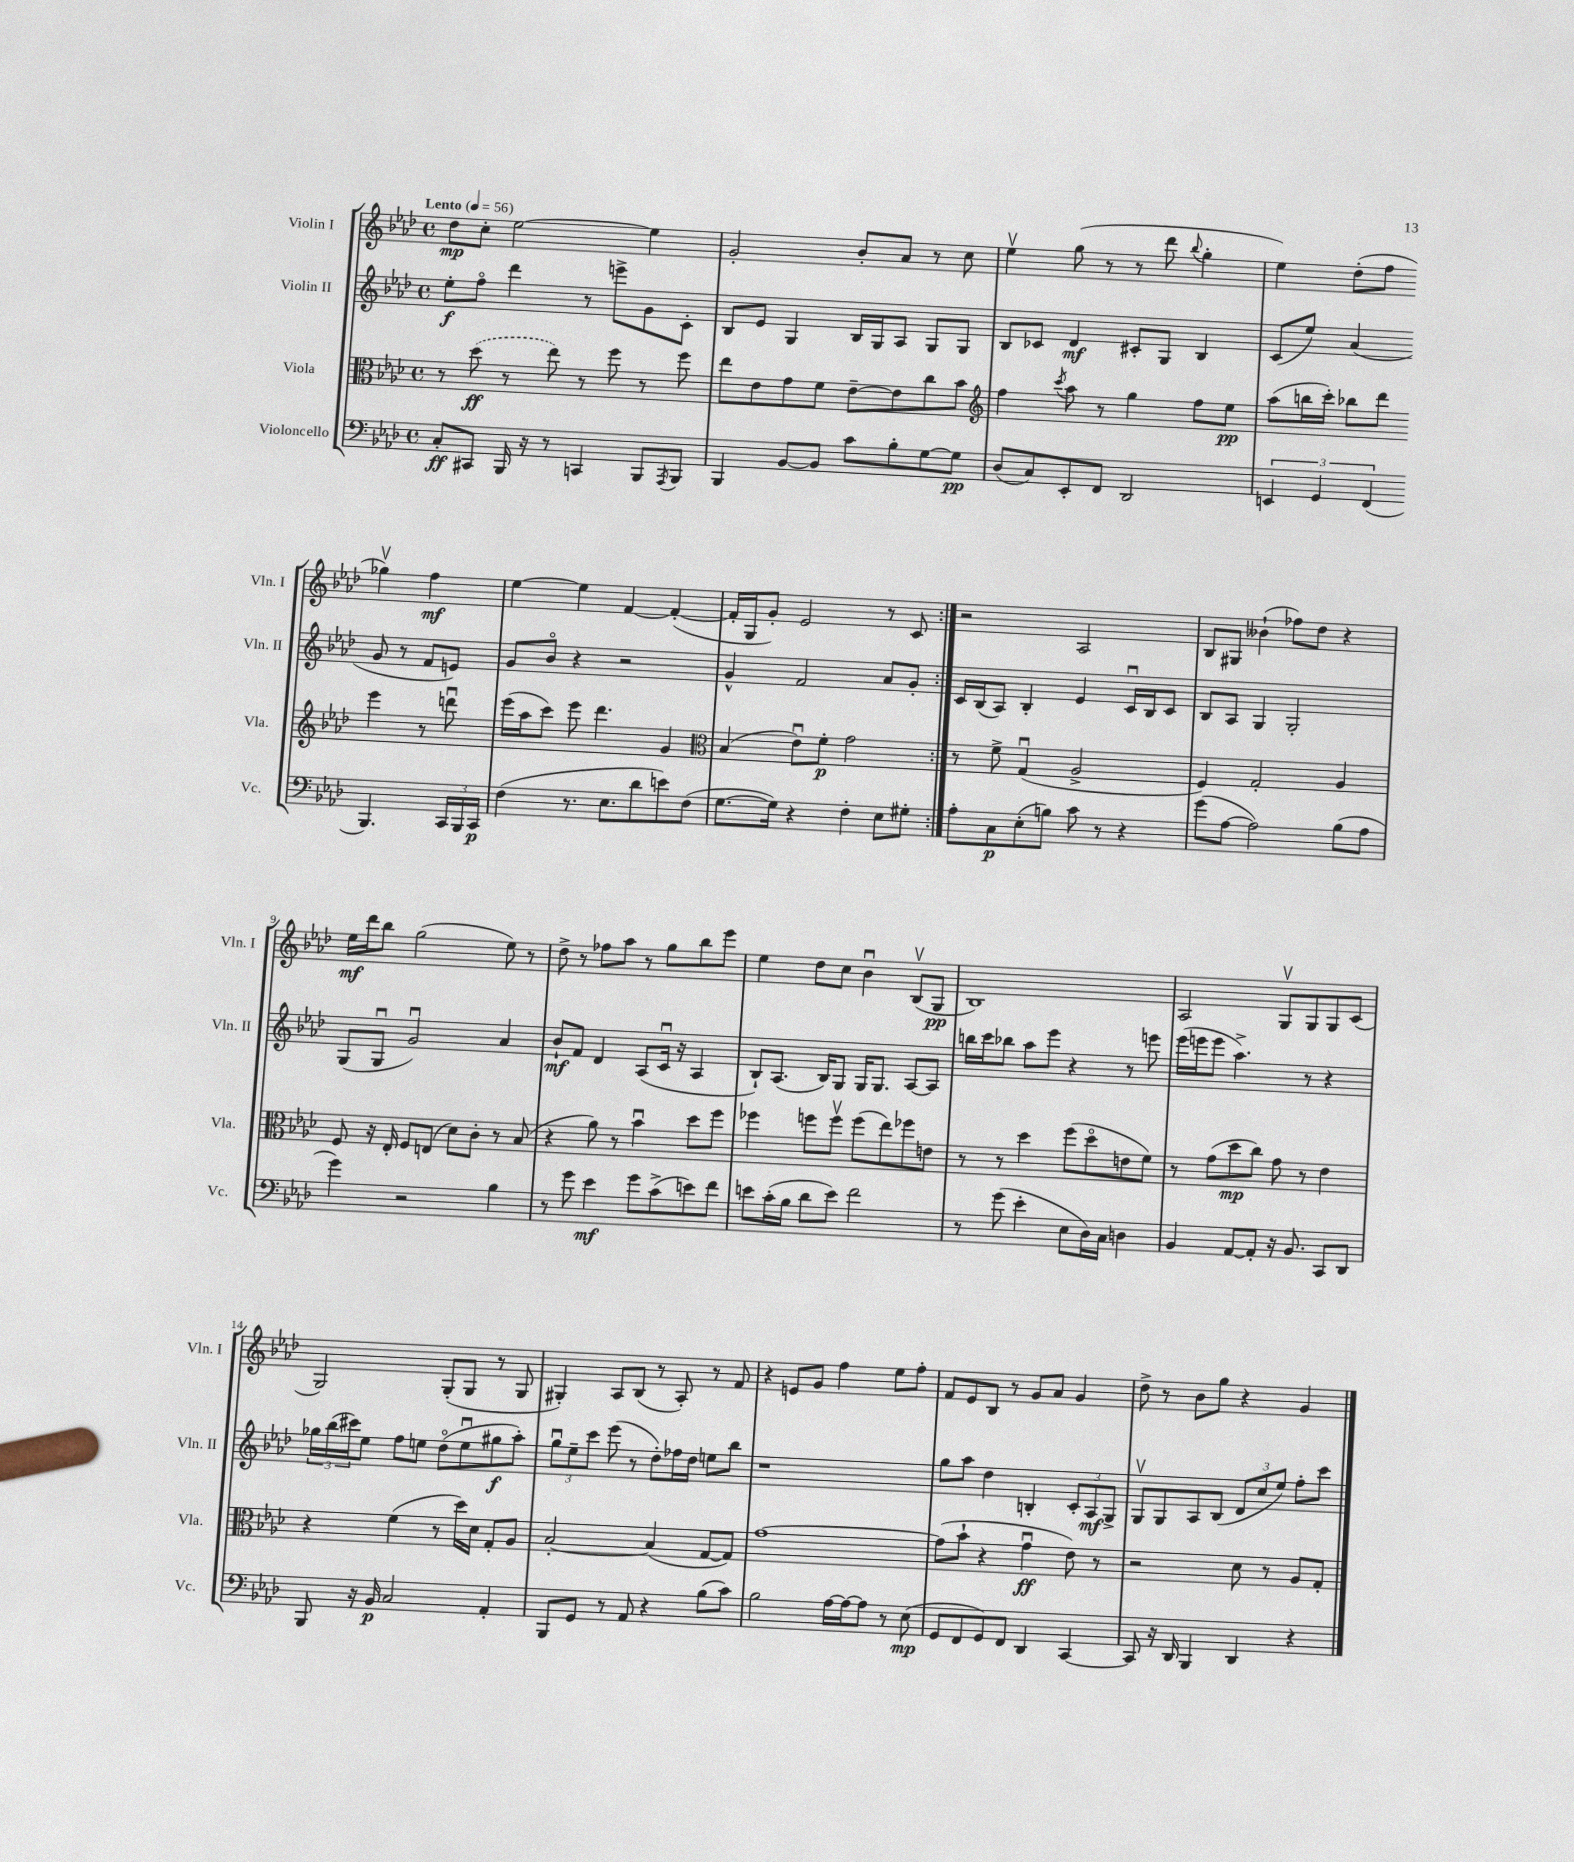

**kern	**dynam	**kern	**dynam	**kern	**dynam	**kern	**dynam
*part4	*part4	*part3	*part3	*part2	*part2	*part1	*part1
*staff4	*staff4	*staff3	*staff3	*staff2	*staff2	*staff1	*staff1
*I"Violoncello	*	*I"Viola	*	*I"Violin II	*	*I"Violin I	*
*I'Vc.	*	*I'Vla.	*	*I'Vln. II	*	*I'Vln. I	*
*clefF4	*	*clefC3	*	*clefG2	*	*clefG2	*
*k[b-e-a-d-]	*	*k[b-e-a-d-]	*	*k[b-e-a-d-]	*	*k[b-e-a-d-]	*
*M4/4	*	*M4/4	*	*M4/4	*	*M4/4	*
*met(c)	*	*met(c)	*	*met(c)	*	*met(c)	*
*MM56	*	*MM56	*	*MM56	*	*MM56	*
=1	=1	=1	=1	=1	=1	=1	=1
!	!	!	!	!	!	!LO:TX:a:B:t=Lento	!
8C'/L	ff	8r	.	8ee-'\L	f	8dd-\L	mp
8CC#X/J	.	(8dd-\	ff	8ff\J	.	8cc'\J	.
16BBB-/	.	8r	.	4ddd-\	.	[2ee-\	.
16r	.	.	.	.	.	.	.
8r	.	8ee-\)	.	.	.	.	.
4CCn/	.	8r	.	8r	.	.	.
.	.	8ff\	.	8eeen^\L	.	.	.
8BBB-/L	.	8r	.	8g\	.	4ee-\]	.
8qAAA-/	.	.	.	.	.	.	.
8BBB-/J	.	8ff\	.	8c'\J	.	.	.
=2	=2	=2	=2	=2	=2	=2	=2
4BBB-/	.	8ee-\L	.	8B-/L	.	2g'/	.
.	.	8e-\	.	8e-/J	.	.	.
[8BB-/L	.	8g\	.	4G/	.	.	.
8BB-/J]	.	8f\J	.	.	.	.	.
8c\L	.	[8e-~\L	.	16B-/LL	.	8b-'/L	.
.	.	.	.	16G/J	.	.	.
8B-'\	.	8e-\]	.	8A-/J	.	8a-/J	.
[8G\	.	8cc\	.	8G/L	.	8r	.
8G\J]	pp	8b-\J	.	8G/J	.	8cc\	.
=3	=3	=3	=3	=3	=3	=3	=3
*	*	*clefG2	*	*	*	*	*
(8D-/L	.	4ff\	.	8B-/L	.	4ee-v\	.
8C/)	.	.	.	8c-X/J	.	.	.
.	.	8qccc/	.	.	.	.	.
8EE-'/	.	8aa-\	.	4d-/	mf	(8gg\	.
8FF/J	.	8r	.	.	.	8r	.
2DD-/	.	4gg\	.	8c#X'/L	.	8r	.
.	.	.	.	8G/J	.	8ddd-\	.
.	.	.	.	.	.	8qqbb-/	.
.	.	8ff\L	.	4B-/	.	4gg'\	.
.	.	8ee-\J	pp	.	.	.	.
=4	=4	=4	=4	=4	=4	=4	=4
6EEn/	.	(8aa-\L	.	(8c/L	.	4ee-\)	.
.	.	16bbn\L	.	8ee-/J)	.	.	.
6GG/	.	.	.	.	.	.	.
.	.	16ccc'\JJ)	.	.	.	.	.
.	.	8bb-X\L	.	(4a-/	.	(8dd-'\L	.
(6FF/	.	.	.	.	.	.	.
.	.	8ddd-\J	.	.	.	8ff\J	.
4.BBB-/)	.	4eee-\	.	8g/	.	4gg-Xv\)	.
.	.	.	.	8r	.	.	.
.	.	8r	.	8f/L	.	4ff\	mf
24CC/LL	.	8dddnu\	.	8en/J)	.	.	.
24BBB-/	.	.	.	.	.	.	.
24CC/JJ	p	.	.	.	.	.	.
!!LO:LB:g=z
=5	=5	=5	=5	=5	=5	=5	=5
(4F\	.	(16eee-\LL	.	8g/L	.	[4ee-\	.
.	.	16aa-\J	.	.	.	.	.
.	.	8ccc\J)	.	8b-/J	.	.	.
8.r	.	8eee-\	.	4r	.	4ee-\]	.
.	.	4.ddd-\	.	.	.	.	.
8.E-\L	.	.	.	.	.	.	.
.	.	.	.	2r	.	[4f/	.
8d-\	.	.	.	.	.	.	.
8en\)	.	4g/	.	.	.	(4f'/_	.
(8F\J	.	.	.	.	.	.	.
=6	=6	=6	=6	=6	=6	=6	=6
*	*	*clefC3	*	*	*	*	*
[8.G\L	.	(4B-/	.	4g^^/	.	16f'/LL]	.
.	.	.	.	.	.	16G/J	.
.	.	.	.	.	.	8g'/J)	.
16G\Jk])	.	.	.	.	.	.	.
4r	.	8e-u\L)	.	2f/	.	2e-/	.
.	.	8f'\J	p	.	.	.	.
4F'\	.	2g\	.	.	.	.	.
8E-\L	.	.	.	8a-/L	.	8r	.
8G#X'\J	.	.	.	8g'/J	.	8c/	.
=7:|!	=7:|!	=7:|!	=7:|!	=7:|!	=7:|!	=7:|!	=7:|!
8A-'\L	.	8r	.	16c/LL	.	2r	.
.	.	.	.	(16B-/J	.	.	.
8C\	p	8f^\	.	8A-/J)	.	.	.
(8E-'\	.	(4Gu/	.	4B-'/	.	.	.
8Bn\J)	.	.	.	.	.	.	.
8c\	.	2A-^/	.	4e-/	.	2A-/	.
8r	.	.	.	.	.	.	.
4r	.	.	.	16cu/LL	.	.	.
.	.	.	.	16B-/J	.	.	.
.	.	.	.	8c/J	.	.	.
=8	=8	=8	=8	=8	=8	=8	=8
(8g\L	.	4F/)	.	8B-/L	.	8B-/L	.
[8A-\J	.	.	.	8A-/J	.	8G#X/J	.
2A-\])	.	2G'/	.	4G/	.	(4b--X`\	.
.	.	.	.	2G'/	.	8ff-X\L)	.
.	.	.	.	.	.	8dd-\J	.
(8B-\L	.	4A-/	.	.	.	4r	.
8A-\J	.	.	.	.	.	.	.
!!LO:LB:g=z
=9	=9	=9	=9	=9	=9	=9	=9
4g\)	.	8F/	.	(8G/L	.	16ee-\LL	mf
.	.	.	.	.	.	16ddd-\J	.
.	.	16r	.	8Gu/J	.	8bb-\J	.
.	.	16E-'/	.	.	.	.	.
2r	.	8F/L	.	2gu/)	.	(2gg\	.
.	.	(8En/J	.	.	.	.	.
.	.	8d-\L)	.	.	.	.	.
.	.	8c'\J	.	.	.	.	.
4B-\	.	8r	.	4a-/	.	8ee-\)	.
.	.	(8B-/	.	.	.	8r	.
=10	=10	=10	=10	=10	=10	=10	=10
8r	.	4r	.	8b-`/L	mf	8dd-^\	.
8g\	.	.	.	8f/J	.	8r	.
4e-\	mf	8a-\)	.	4d-/	.	8ff-X\L	.
.	.	8r	.	.	.	8aa-\J	.
8g\L	.	4b-u\	.	(8A-/L	.	8r	.
(8c^\	.	.	.	16cu/Jk	.	8gg\L	.
.	.	.	.	16r	.	.	.
8en\)	.	8dd-\L	.	4A-/	.	8bb-\	.
8f\J	.	8ff\J	.	.	.	8eee-\J	.
=11	=11	=11	=11	=11	=11	=11	=11
8en\L	.	4ff-X\	.	8B-`/L)	.	4ee-\	.
(16c'\L	.	.	.	(8.A-/J	.	.	.
16B-\JJ	.	.	.	.	.	.	.
8d-\L	.	8ffn\L	.	.	.	8dd-\L	.
.	.	.	.	16B-/KL)	.	.	.
8e\J)	.	8ffv\J	.	8G/J	.	8cc\J	.
2f\	.	(8ff\L	.	16G/KL	.	4b-u\	.
.	.	.	.	8.G/J	.	.	.
.	.	8ee-\)	.	.	.	.	.
.	.	8ff-X\	.	[8A-/L	.	(8B-v/L	.
.	.	8en\J	.	8A-/J]	.	8G/J	pp
=12	=12	=12	=12	=12	=12	=12	=12
8r	.	8r	.	16bbn\LL	.	1B-)	.
.	.	.	.	16ccc\J	.	.	.
(8g\	.	8r	.	8bb-X\J	.	.	.
4e-'\	.	4dd-\	.	8aa-\L	.	.	.
.	.	.	.	8eee-\J	.	.	.
8E-\L	.	(8ff\L	.	4r	.	.	.
16D-\L)	.	8dd-\	.	.	.	.	.
16C\JJ	.	.	.	.	.	.	.
4Dn\	.	8en\	.	8r	.	.	.
.	.	8f\J)	.	8eeen\	.	.	.
=13	=13	=13	=13	=13	=13	=13	=13
4BB-/	.	8r	.	(16eee-\LL	.	2A-/	.
.	.	.	.	16eeen\J	.	.	.
.	.	(8g\L	.	8eee\J	.	.	.
[8AA-/L	.	8dd-\	mp	4.aa-^\)	.	.	.
8AA-'/J]	.	8cc\J)	.	.	.	.	.
16r	.	8g\	.	.	.	8Gv/L	.
8.BB-/	.	.	.	.	.	.	.
.	.	8r	.	8r	.	8G/	.
8CC/L	.	4e-\	.	4r	.	8G/	.
8DD-/J	.	.	.	.	.	(8c/J	.
!!LO:LB:g=z
=14	=14	=14	=14	=14	=14	=14	=14
8BBB-/	.	4r	.	24gg-X\LL	.	2G/)	.
.	.	.	.	(24bb-\	.	.	.
.	.	.	.	24ccc#X\J)	.	.	.
16r	.	.	.	8ee-\J	.	.	.
16BB-/	p	.	.	.	.	.	.
2C/	.	(4f\	.	8ff\L	.	.	.
.	.	.	.	8een\J	.	.	.
.	.	8r	.	(8dd-\L	.	(8G'/L	.
.	.	16dd-\LL)	.	8eeu\	.	8G/J	.
.	.	16d-\JJ	.	.	.	.	.
4AA-'/	.	8G'/L	.	8gg#X\	f	8r	.
.	.	8A-/J	.	8aa-'\J)	.	8G/	.
=15	=15	=15	=15	=15	=15	=15	=15
8BBB-/L	.	[2B-'/	.	12ggu\L	.	4G#X'/)	.
.	.	.	.	12ee-~\	.	.	.
8GG/J	.	.	.	.	.	.	.
.	.	.	.	12ccc\J	.	.	.
8r	.	.	.	(8eee-\	.	8A-/L	.
8AA-/	.	.	.	8r	.	(8B-/J	.
4r	.	(4B-/]	.	8dd-'\L)	.	8r	.
.	.	.	.	16ff-X\L	.	8A-'/)	.
.	.	.	.	16dd-\JJ	.	.	.
(8B-\L	.	[8G/L	.	8een\L	.	8r	.
8c\J)	.	8G/J])	.	8bb-\J	.	8f/	.
=16	=16	=16	=16	=16	=16	=16	=16
2B-\	.	[1g	.	1r	.	4r	.
.	.	.	.	.	.	8en/L	.
.	.	.	.	.	.	8g/J	.
[16A-\LL	.	.	.	.	.	4ff\	.
16A-\J_	.	.	.	.	.	.	.
8A-\J]	.	.	.	.	.	.	.
8r	.	.	.	.	.	8ee-\L	.
(8E-\	mp	.	.	.	.	8ff'\J	.
=17	=17	=17	=17	=17	=17	=17	=17
8GG/L	.	(8g\L]	.	8gg\L	.	8f/L	.
8FF/	.	8b-`\J	.	8aa-\J	.	8e-/	.
8GG/)	.	4r	.	4dd-\	.	8B-/J	.
8FF/J	.	.	.	.	.	8r	.
4DD-/	.	4gu\	ff	4Bn'/	.	8g/L	.
.	.	.	.	.	.	8a-/J	.
[4CC/	.	8e-\)	.	12c'/L	.	4g/	.
.	.	.	.	12A-/	mf	.	.
.	.	8r	.	.	.	.	.
.	.	.	.	12G^/J	.	.	.
=18	=18	=18	=18	=18	=18	=18	=18
8CC/]	.	2r	.	8Gv/L	.	8dd-^\	.
16r	.	.	.	8G/	.	8r	.
16DD-/	.	.	.	.	.	.	.
4BBB-/	.	.	.	8A-/	.	8b-\L	.
.	.	.	.	(8B-/J	.	8gg\J	.
4DD-/	.	8d-\	.	12d-/L	.	4r	.
.	.	.	.	12cc/	.	.	.
.	.	8r	.	.	.	.	.
.	.	.	.	12ee-/J)	.	.	.
4r	.	8A-/L	.	8ff'\L	.	4g/	.
.	.	8G'/J	.	8ccc\J	.	.	.
==	==	==	==	==	==	==	==
*-	*-	*-	*-	*-	*-	*-	*-
